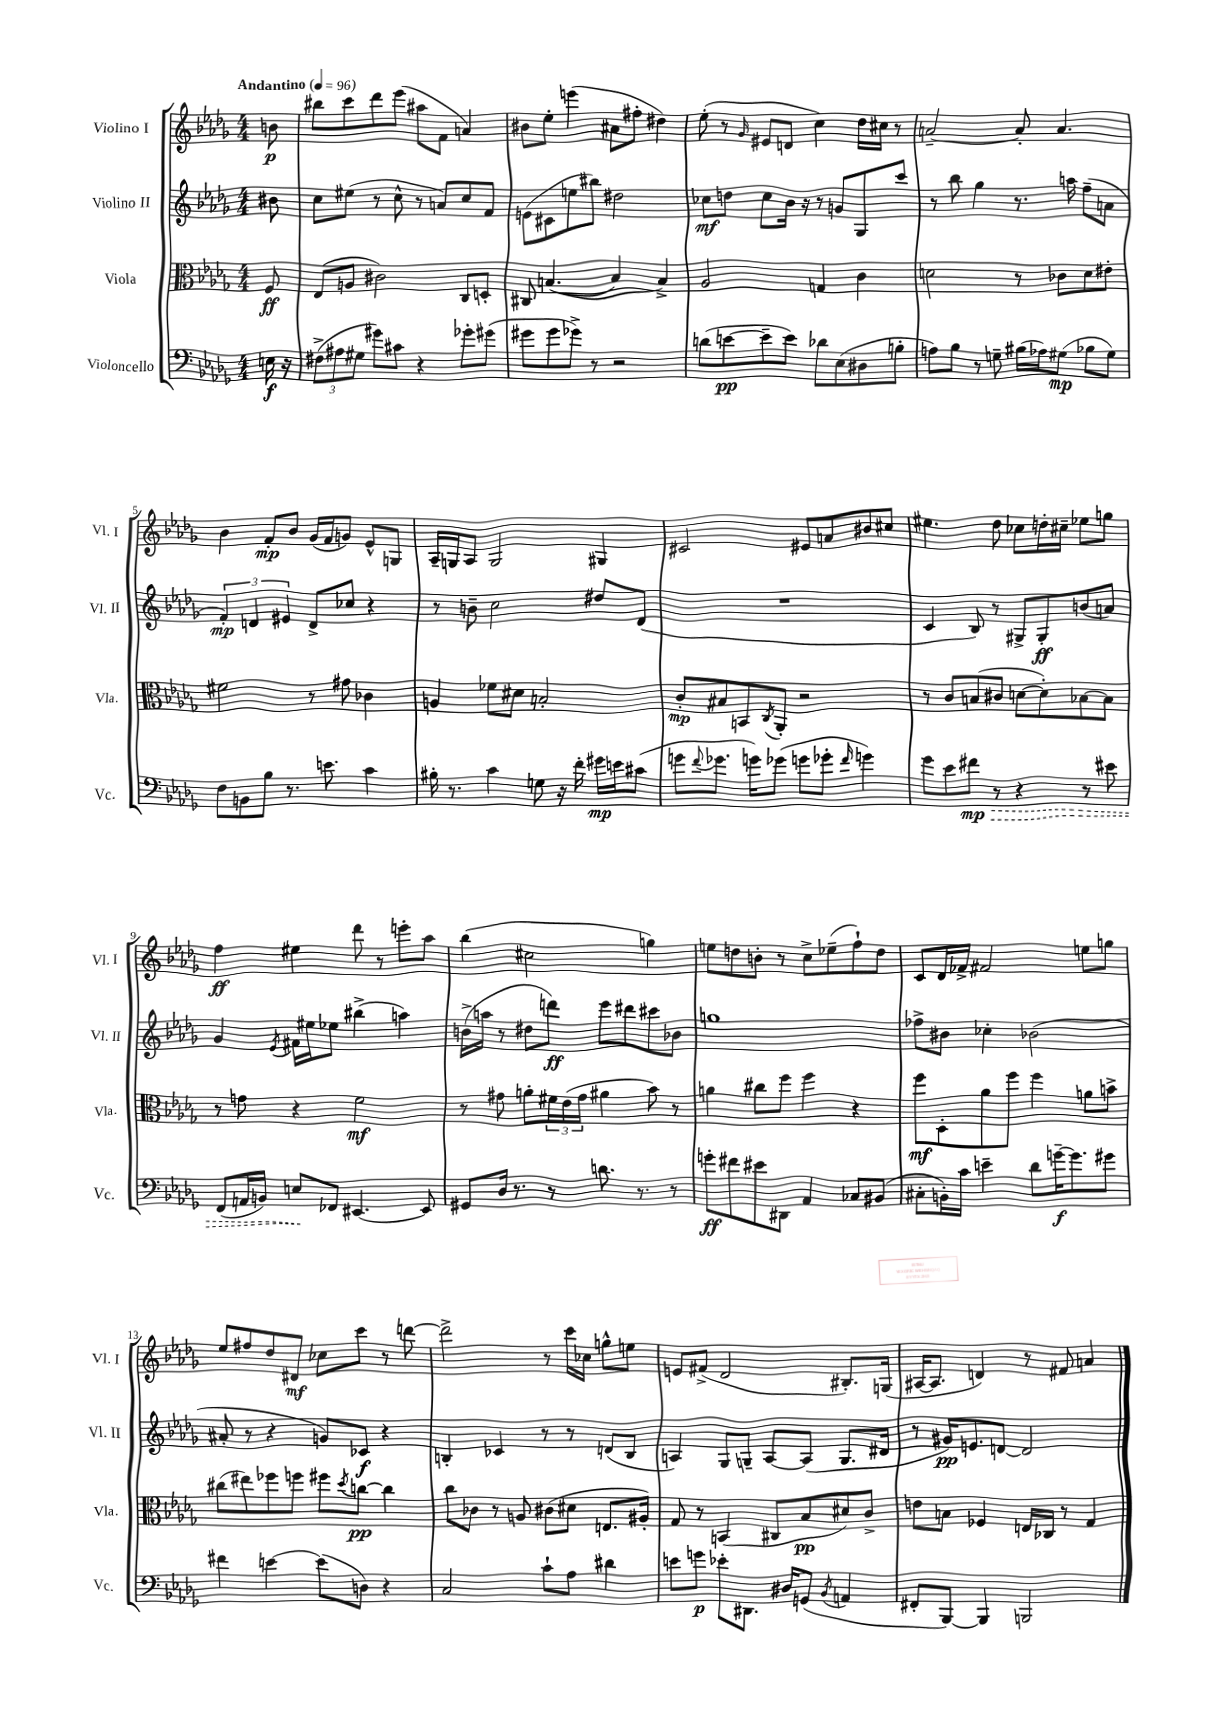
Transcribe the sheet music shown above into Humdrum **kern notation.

**kern	**dynam	**kern	**dynam	**kern	**dynam	**kern	**dynam
*part4	*part4	*part3	*part3	*part2	*part2	*part1	*part1
*staff4	*staff4	*staff3	*staff3	*staff2	*staff2	*staff1	*staff1
*I"Violoncello	*	*I"Viola	*	*I"Violino II	*	*I"Violino I	*
*I'Vc.	*	*I'Vla.	*	*I'Vl. II	*	*I'Vl. I	*
*clefF4	*	*clefC3	*	*clefG2	*	*clefG2	*
*k[b-e-a-d-g-]	*	*k[b-e-a-d-g-]	*	*k[b-e-a-d-g-]	*	*k[b-e-a-d-g-]	*
*M4/4	*	*M4/4	*	*M4/4	*	*M4/4	*
*MM96	*	*MM96	*	*MM96	*	*MM96	*
=	=	=	=	=	=	=	=
!	!	!	!	!	!	!LO:TX:a:B:t=Andantino	!
16En\	f	8F/	ff	8b#X\	.	8bn\	p
16r	.	.	.	.	.	.	.
=1	=1	=1	=1	=1	=1	=1	=1
(12F#X^\L	.	(8E-/L	.	8cc\L	.	8bb#X\L	.
12A#X\	.	.	.	.	.	.	.
.	.	8An/J	.	(8ee#X\J	.	8ccc\	.
12G#X\J	.	.	.	.	.	.	.
8g#X\L)	.	2c#X\)	.	8r	.	8ddd-\	.
8c#X\J	.	.	.	8cc^^\	.	(8eee-\J	.
4r	.	.	.	8r	.	8aa#X\L	.
.	.	.	.	8an/L)	.	8f\J	.
8g-X'\L	.	8C/L	.	8cc/	.	4an/)	.
(8g#X\J	.	8Dn'/J	.	8f/J	.	.	.
=2	=2	=2	=2	=2	=2	=2	=2
8g#X\L	.	8C#X/	.	(8en\L	.	8b#X\L	.
8g#\	.	([4.Bn/	.	8c#X\	.	8ee-'\J	.
8g-X^\J)	.	.	.	8een\	.	(4eeen\	.
8r	.	.	.	8bb#X\J)	.	.	.
2r	.	4B/]	.	2dd#X\	.	8a#X\L	.
.	.	.	.	.	.	8ff#X'\J	.
.	.	4B^/)	.	.	.	4dd#X\)	.
=3	=3	=3	=3	=3	=3	=3	=3
(8dn\L	.	2A-/	.	8cc-X\L	mf	(8ee-'\	.
[8en\	pp	.	.	8ddn\J	.	8r	.
.	.	.	.	.	.	16qqg-/	.
8e~\]	.	.	.	8cc-\L	.	8e#X/L	.
8e\J)	.	.	.	16b-\Jk	.	8dn/J	.
.	.	.	.	16r	.	.	.
8d-X\L	.	4Gn/	.	8r	.	4cc\)	.
(8E-\	.	.	.	8gn/L	.	.	.
8D#X\	.	4c\	.	8G-/	.	16dd-\LL	.
.	.	.	.	.	.	16cc#X\JJ	.
8Bn'\J	.	.	.	8ccc/J	.	8r	.
=4	=4	=4	=4	=4	=4	=4	=4
8An\L)	.	2dn\	.	8r	.	[2an~/	.
8B-\J	.	.	.	8bb-\	.	.	.
8r	.	.	.	4gg-\	.	.	.
8Gn~\	.	.	.	.	.	.	.
(16B#X\LL	.	8r	.	8.r	.	8a'/]	.
16A-X\J)	.	.	.	.	.	.	.
(8G#X\J	mp	8c-X\L	.	.	.	4.a/	.
.	.	.	.	16aan\	.	.	.
8B-X\L	.	8d\	.	(8ff~\L	.	.	.
8G#\J)	.	8e#X'\J	.	8an\J	.	.	.
!!LO:LB:g=z
=5	=5	=5	=5	=5	=5	=5	=5
8F\L	.	2f#X\	.	6f'/)	mp	4b-\	.
8BBn\	.	.	.	.	.	.	.
.	.	.	.	6dn/	.	.	.
8B-\J	.	.	.	.	.	8f'/L	mp
.	.	.	.	6e#X/	.	.	.
8.r	.	.	.	.	.	8b-/J	.
.	.	8r	.	8d^/L	.	(16g-/LL	.
8.en\	.	.	.	.	.	16f/J	.
.	.	8g#X\	.	8cc-X/J	.	8gn/J)	.
4c\	.	4c-X\	.	4r	.	8e-^^/L	.
.	.	.	.	.	.	8Gn/J	.
=6	=6	=6	=6	=6	=6	=6	=6
16B#X'\	.	4An/	.	8r	.	16A-~/LL	.
8.r	.	.	.	.	.	16Gn/J	.
.	.	.	.	8bn~\	.	8A-/J	.
4c\	.	8f-X\L	.	2cc\	.	2G/	.
.	.	8d#X\J	.	.	.	.	.
8Gn\	.	2Bn'/	.	.	.	.	.
16r	.	.	.	.	.	.	.
16f'\	.	.	.	.	.	.	.
16g#X\LL	mp	.	.	8dd#X/L	.	4G#X/	.
16en\J	.	.	.	.	.	.	.
(8c#X\J	.	.	.	(8d-/J	.	.	.
=7	=7	=7	=7	=7	=7	=7	=7
8gn\L	.	8c'/L	mp	1r	.	2c#X/	.
8qqf/	.	.	.	.	.	.	.
8.g-X\J	.	8B#X/	.	.	.	.	.
.	.	8BBn/	.	.	.	.	.
16gn\KL)	.	.	.	.	.	.	.
.	.	8qC/	.	.	.	.	.
(8g-X\J	.	8AA-'/J	.	.	.	.	.
8gn\L	.	2r	.	.	.	8e#X/L	.
8g-X'\J	.	.	.	.	.	8an/	.
16qqf/	.	.	.	.	.	.	.
4gn\)	.	.	.	.	.	8b#X/	.
.	.	.	.	.	.	8cc#X/J	.
=8	=8	=8	=8	=8	=8	=8	=8
8g-\L	.	8r	.	4c/	.	4.ee#X\	.
8e-\	.	8c/L	.	.	.	.	.
!	!LO:HP:b	!	!	!	!	!	!
8f#X\J	> mp	(8Bn/	.	8B-/)	.	.	.
8r	.	8c#X/J	.	8r	.	8dd-\	.
4r	.	[8dn\L	.	8G#X^/L	.	8cc-X\L	.
.	.	8d'\])	.	8G#'/	ff	16ddn'\L	.
.	.	.	.	.	.	16cc#X~\JJ	.
8r	.	[8B-X\	.	(8bn/	.	8ee-X\L	.
8e#X\	.	8B-\J]	.	8an/J)	.	8ggn\J	.
!!LO:LB:g=z
=9	=9	=9	=9	=9	=9	=9	=9
(8FF/L	.	8r	.	4g-/	.	4ff\	ff
16AAn/L	.	8gn\	.	.	.	.	.
16BBn/JJ)	.	.	.	.	.	.	.
.	.	.	.	8qe-/	.	.	.
8En/L	.	4r	.	16f#X\LL	.	4ee#X\	.
.	.	.	.	16ee#X\J	.	.	.
8FF-X/J	]	.	.	8ee-X\J	.	.	.
[4.EE#X/	.	2f\	mf	(4bb#X^\	.	8ddd-\	.
.	.	.	.	.	.	8r	.
.	.	.	.	4aan\)	.	8eeen'\L	.
8EE#/]	.	.	.	.	.	8aa-\J	.
=10	=10	=10	=10	=10	=10	=10	=10
8GG#X/L	.	8r	.	(16bn^\LL	.	(4bb-\	.
.	.	.	.	16aan\JJ	.	.	.
16D-/Jk	.	8g#X\	.	8r	.	.	.
8.r	.	.	.	.	.	.	.
.	.	8an'\L	.	8dd#X\L	.	2cc#X\	.
8r	.	24f#X\L	.	8dddn\J)	ff	.	.
.	.	(24e-\	.	.	.	.	.
.	.	24g#\JJ	.	.	.	.	.
8.dn\	.	4a#X\	.	8eee-\L	.	.	.
.	.	.	.	8ddd#X\	.	.	.
8.r	.	.	.	.	.	.	.
.	.	8b-\)	.	8ccc#X\	.	4ggn\)	.
8r	.	8r	.	8b-X\J	.	.	.
=11	=11	=11	=11	=11	=11	=11	=11
8gn'\L	ff	4an\	.	1ggn	.	8een\L	.
8f#X\	.	.	.	.	.	8ddn\	.
8e#X\	.	8cc#X\L	.	.	.	8bn'\J	.
8DD#X\J	.	8ff\J	.	.	.	8r	.
4AA-/	.	4ff\	.	.	.	8cc^\L	.
.	.	.	.	.	.	(8ee-X~\	.
8C-X/L	.	4r	.	.	.	8ff`\)	.
(8BB#X/J	.	.	.	.	.	8dd\J	.
=12	=12	=12	=12	=12	=12	=12	=12
8C#X'\L	.	8ff\L	mf	8ff-X^\L	.	8c/L	.
16BBn'\L)	.	8D-'\	.	8b#X\J	.	16d-/L	.
16c\JJ	.	.	.	.	.	16f-X^/JJ	.
4en~\	.	8a-\	.	4cc-X'\	.	2f#X/	.
.	.	8ff\J	.	.	.	.	.
8d-\L	.	4ff\	.	(2b-X\	.	.	.
[16gn~\K	f	.	.	.	.	.	.
8.g\]	.	.	.	.	.	.	.
.	.	8an\L	.	.	.	8een\L	.
8g#X\J	.	8bn^\J	.	.	.	8ggn\J	.
!!LO:LB:g=z
=13	=13	=13	=13	=13	=13	=13	=13
4f#X\	.	(8cc#X\L	.	8a#X'/	.	8ee-/L	.
.	.	8ee#X\)	.	8r	.	8ff#X/	.
[4en\	.	8ff-X\	.	4r	.	8dd-/	.
.	.	8ffn\J	.	.	.	8d#X/J	mf
(8e\L]	.	8ff#X\L	.	8gn/L)	.	8cc-X\L	.
.	.	8qdd-/	.	.	.	.	.
8Dn\J)	.	[8ccn\J	pp	8c-X/J	f	8ccc\J	.
4r	.	4cc\]	.	4r	.	8r	.
.	.	.	.	.	.	[8dddn\	.
=14	=14	=14	=14	=14	=14	=14	=14
2C/	.	8cc\L	.	4Bn'/	.	2ddd^\]	.
.	.	8c-X\J	.	.	.	.	.
.	.	8r	.	4c-X/	.	.	.
.	.	8An/	.	.	.	.	.
8c`\L	.	(8c#X\L	.	8r	.	8r	.
8A-\J	.	8d#X\J	.	8r	.	16ccc\LL	.
.	.	.	.	.	.	16cc-X\JJ	.
4d#X\	.	8.En/L	.	(8dn/L	.	8ggn^^\L	.
.	.	.	.	8B/J	.	8een\J	.
.	.	16A#X'/Jk)	.	.	.	.	.
=15	=15	=15	=15	=15	=15	=15	=15
8en\L	.	8G-/	.	4An/)	.	8en/L	.
8gn\J	p	8r	.	.	.	(8f#X^/J	.
8e-X'\L	.	(4BBn/	.	8G-/L	.	2d-/	.
8.DD#X\J	.	.	.	8Gn~/J	.	.	.
.	.	8C#X/L	.	[8A/L	.	.	.
16D#X/KL	.	.	.	.	.	.	.
(8GGn/J	.	8B-/	pp	(8A/J]	.	.	.
8qBB-/	.	.	.	.	.	.	.
4AAn/	.	8d#X/)	.	8.G/L	.	8.B#X'/L)	.
.	.	8c^/J	.	.	.	.	.
.	.	.	.	16d#X/Jk	.	(16Gn/Jk	.
=16	=16	=16	=16	=16	=16	=16	=16
8FF#X'/L	.	8en\L	.	8r	.	[16A#X/KL	.
.	.	.	.	.	.	8.A#/J]	.
[8BBB-/J)	.	8Bn\J	.	16g#X/KL)	pp	.	.
.	.	.	.	8.en/	.	.	.
4BBB-/]	.	4F-X/	.	.	.	4dn/)	.
.	.	.	.	[8dn/J	.	.	.
2BBBn/	.	16En/LL	.	2d/]	.	8r	.
.	.	16C-X/JJ	.	.	.	.	.
.	.	8r	.	.	.	8f#X/	.
.	.	4G-/	.	.	.	4an/	.
==	==	==	==	==	==	==	==
*-	*-	*-	*-	*-	*-	*-	*-
